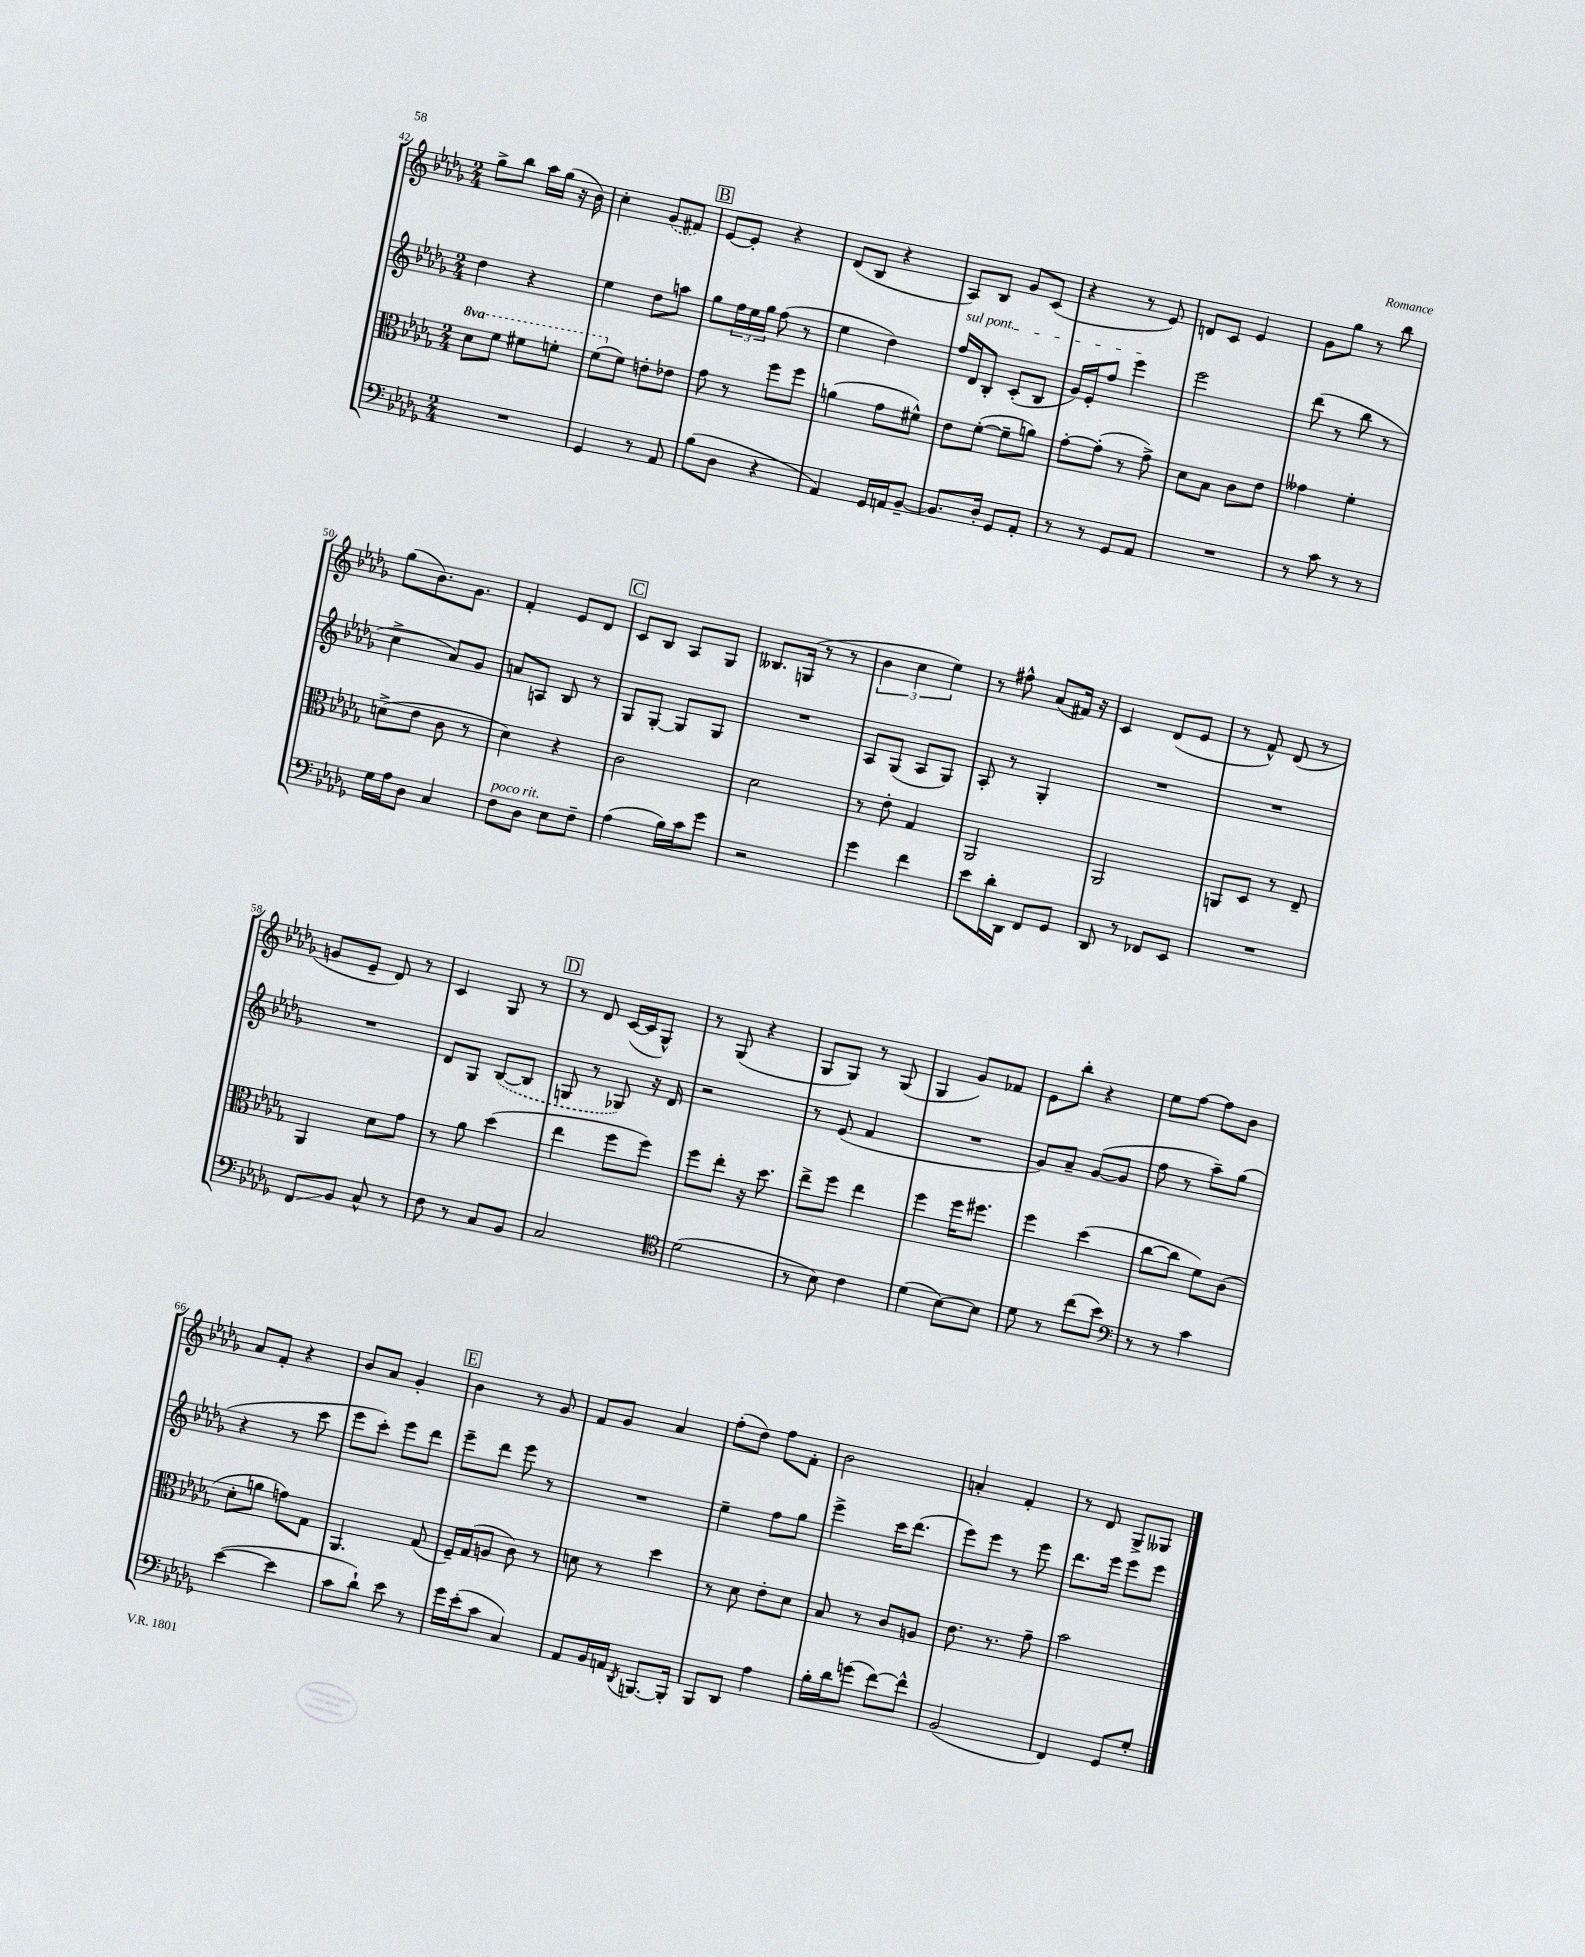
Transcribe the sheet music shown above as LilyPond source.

<<
\new StaffGroup <<
\new Staff = "s0" {
    \clef treble \key des \major \numericTimeSignature \time 2/4
    ges''8-> bes''8 aes''16 ges''16( r16 bes'16) |
    c''4-. \once \slurDashed ges'8( fis'8) |
    \mark \markup { \box "B" } ees'8~ ees'8-. r4 |
    des'8( bes8 r4 |
    aes8) bes8 ges'8 c'8( |
    r4 r8 ees'8) |
    d'8 c'8 ees'4 |
    ges'8 ges''8 r8 bes''8 |
    ges''8( bes'8.) ges'8. |
    f'4-. ees'8 des'8 |
    \mark \markup { \box "C" } c'8 bes8 aes8 ges8 |
    beses8. g16( r8 r8 |
    \tuplet 3/2 { bes'4 c''4 ees''4) } |
    r8 fis''8-^ aes'8( fis'16) r16 |
    c'4 des'8( ees'8 |
    r8 f'8-^) des'8( r8 |
    g'8 ees'8-- des'8) r8 |
    c'4 ges8 r8 |
    \mark \markup { \box "D" } r8 des'8 c'16~( c'16 ges8-^) |
    r8 ges8( r4 |
    ges8 ges8) r8 ges8( |
    ges4 ges'8) fes'8 |
    ees'8 bes''8-. r4 |
    ees''8 f''8~ f''8 bes'8 |
    aes'8 f'8-. r4 |
    bes'8 aes'8 ges'4-. |
    \mark \markup { \box "E" } bes'4 r8 ges'8 |
    f'8 ges'8 aes'4 |
    f''8-.( des''8) f''8 f'8-. |
    bes'2 |
    a'4-. f'4-. |
    r8 des'8 ges8-> geses8 \bar "|." |
}
\new Staff = "s1" {
    \clef treble \key des \major \numericTimeSignature \time 2/4
    des''4 r4 |
    ees''4 des''8 a''8 |
    \mark \markup { \box "B" } ges''8 \tuplet 3/2 { f''16 ees''16 ges''16 } f''8( r8 |
    ees''4 des''4) |
    \once \override TextSpanner.bound-details.left.text = \markup { \italic "sul pont." } f''16\startTextSpan des'16 bes8-. c'8-.( bes8 |
    ges'16) ees'16-. f''8 ees'''4\stopTextSpan |
    ees'''2 |
    des'''8( r8 bes''8 r8 |
    c''4-> aes'8) ges'8 |
    a'8 a8 bes8 r8 |
    \mark \markup { \box "C" } ges8 ges8~-. ges8 ges8 |
    R2 |
    aes8 ges8( aes8 ges8) |
    aes8-. r8 ges4-. |
    R2 |
    R2 |
    R2 |
    des'8 ges8 \once \slurDashed bes8~( bes8 |
    \mark \markup { \box "D" } g8 r8 ges8) r16 des'16 |
    r2 |
    r8 ees'8( f'4 |
    R2 |
    ges'8) aes'8-- ges'8~( ges'8 |
    f''8 r8 aes''8--) ges''8( |
    r4 r8 c'''8 |
    ees'''8 c'''8-.) ees'''8 des'''8 |
    \mark \markup { \box "E" } ees'''8-- des'''8 ees'''8 r8 |
    R2 |
    ees''4-- f''8 ges''8 |
    ees'''4-> c'''16 des'''8.( |
    ees'''8) ees'''8 r8 ees'''8 |
    des'''8. ees'''16 ees'''8 ees'''8 \bar "|." |
}
\new Staff = "s2" {
    \clef alto \key des \major \numericTimeSignature \time 2/4 \set Staff.ottavationMarkups = #ottavation-simple-ordinals
    \ottava #1 des''8 f''8 fis''8 f''8-. |
    f''8( \ottava #0 f'8) e'8-. ees'8 |
    \mark \markup { \box "B" } ges'8 r8 f''8 f''8 |
    a'4( ges'8 fis'8-^) |
    ees'8 f'8~-.( f'8-- a'8) |
    ges'8~-. ges'8-.( r8 ges'8->) |
    des'8 bes8 c'8 ees'8 |
    geses'4 f'4-. |
    d'8->( ees'8 c'8 r8 |
    des'4) r4 |
    \mark \markup { \box "C" } c'2 |
    des'2 |
    r8 ees'8-. ges4 |
    aes,2 |
    aes,2 |
    a,8 des8 r8 ees8-- |
    aes,4 des'8 ges'8 |
    r8 aes'8 des''4( |
    \mark \markup { \box "D" } ees''4 f''8 f''8) |
    f''8 ees''8-. r16 des''8. |
    ees''8-> f''8 ees''4 |
    f''4 f''16 fis''8. |
    f''4 des''4( |
    c''8~ c''8 f'8) c'8( |
    des'8-. a'8 g'8) ges8 |
    aes,4. ges8( |
    \mark \markup { \box "E" } f16--) ges16( a8 c'8) r8 |
    d'8 r8 des''4 |
    r8 des'8 ees'8-. des'8 |
    bes8 r8 c'8 a8 |
    ees'8. r8. ges'8-- |
    bes'2 \bar "|." |
}
\new Staff = "s3" {
    \clef bass \key des \major \numericTimeSignature \time 2/4
    R2 |
    ges,4 r8 aes,8 |
    \mark \markup { \box "B" } bes8( des8 r4 |
    aes,4) ges,16 a,16 bes,8~-- |
    bes,8. des16-. ges,8 aes,8-. |
    r8 r8 ges,8 aes,8 |
    R2 |
    r8 c'8 r8 r8 |
    ges16 aes16 des8 c4 |
    f8^\markup { \italic "poco rit." } des8 ees8 f8-- |
    \mark \markup { \box "C" } aes4( bes16) c'16 ges'8 |
    r2 |
    ges'4 f'4 |
    ees'8 des'16-. des,16 f,8 ges,8 |
    des,8 r8 fes,8 ees,8 |
    R2 |
    f,8\glissando bes,8 c8-^ r8 |
    f8 r8 c8 bes,8 |
    \mark \markup { \box "D" } c2 |
    \clef tenor des'2( |
    r8 bes8) c'4 |
    des'4( bes8~) bes8 |
    des'8 r8 c''8( bes'8) |
    \clef bass r8 r8 c'4 |
    ees'4~( ees'4 |
    c'8 des'8-!) ees'8 r8 |
    \mark \markup { \box "E" } ges'16 ees'16-.( c'8 c4) |
    aes,8 bes,16 a,16 \acciaccatura { des,8 } b,,8.~ b,,16-. |
    bes,,8 des,8 aes4 |
    bes16-. des'16 g'8( f'8~) f'8-^ |
    bes,2( |
    f,4) ges,8 ges8-. \bar "|." |
}
>>
>>
\layout { \context { \Score currentBarNumber = #42 } }
